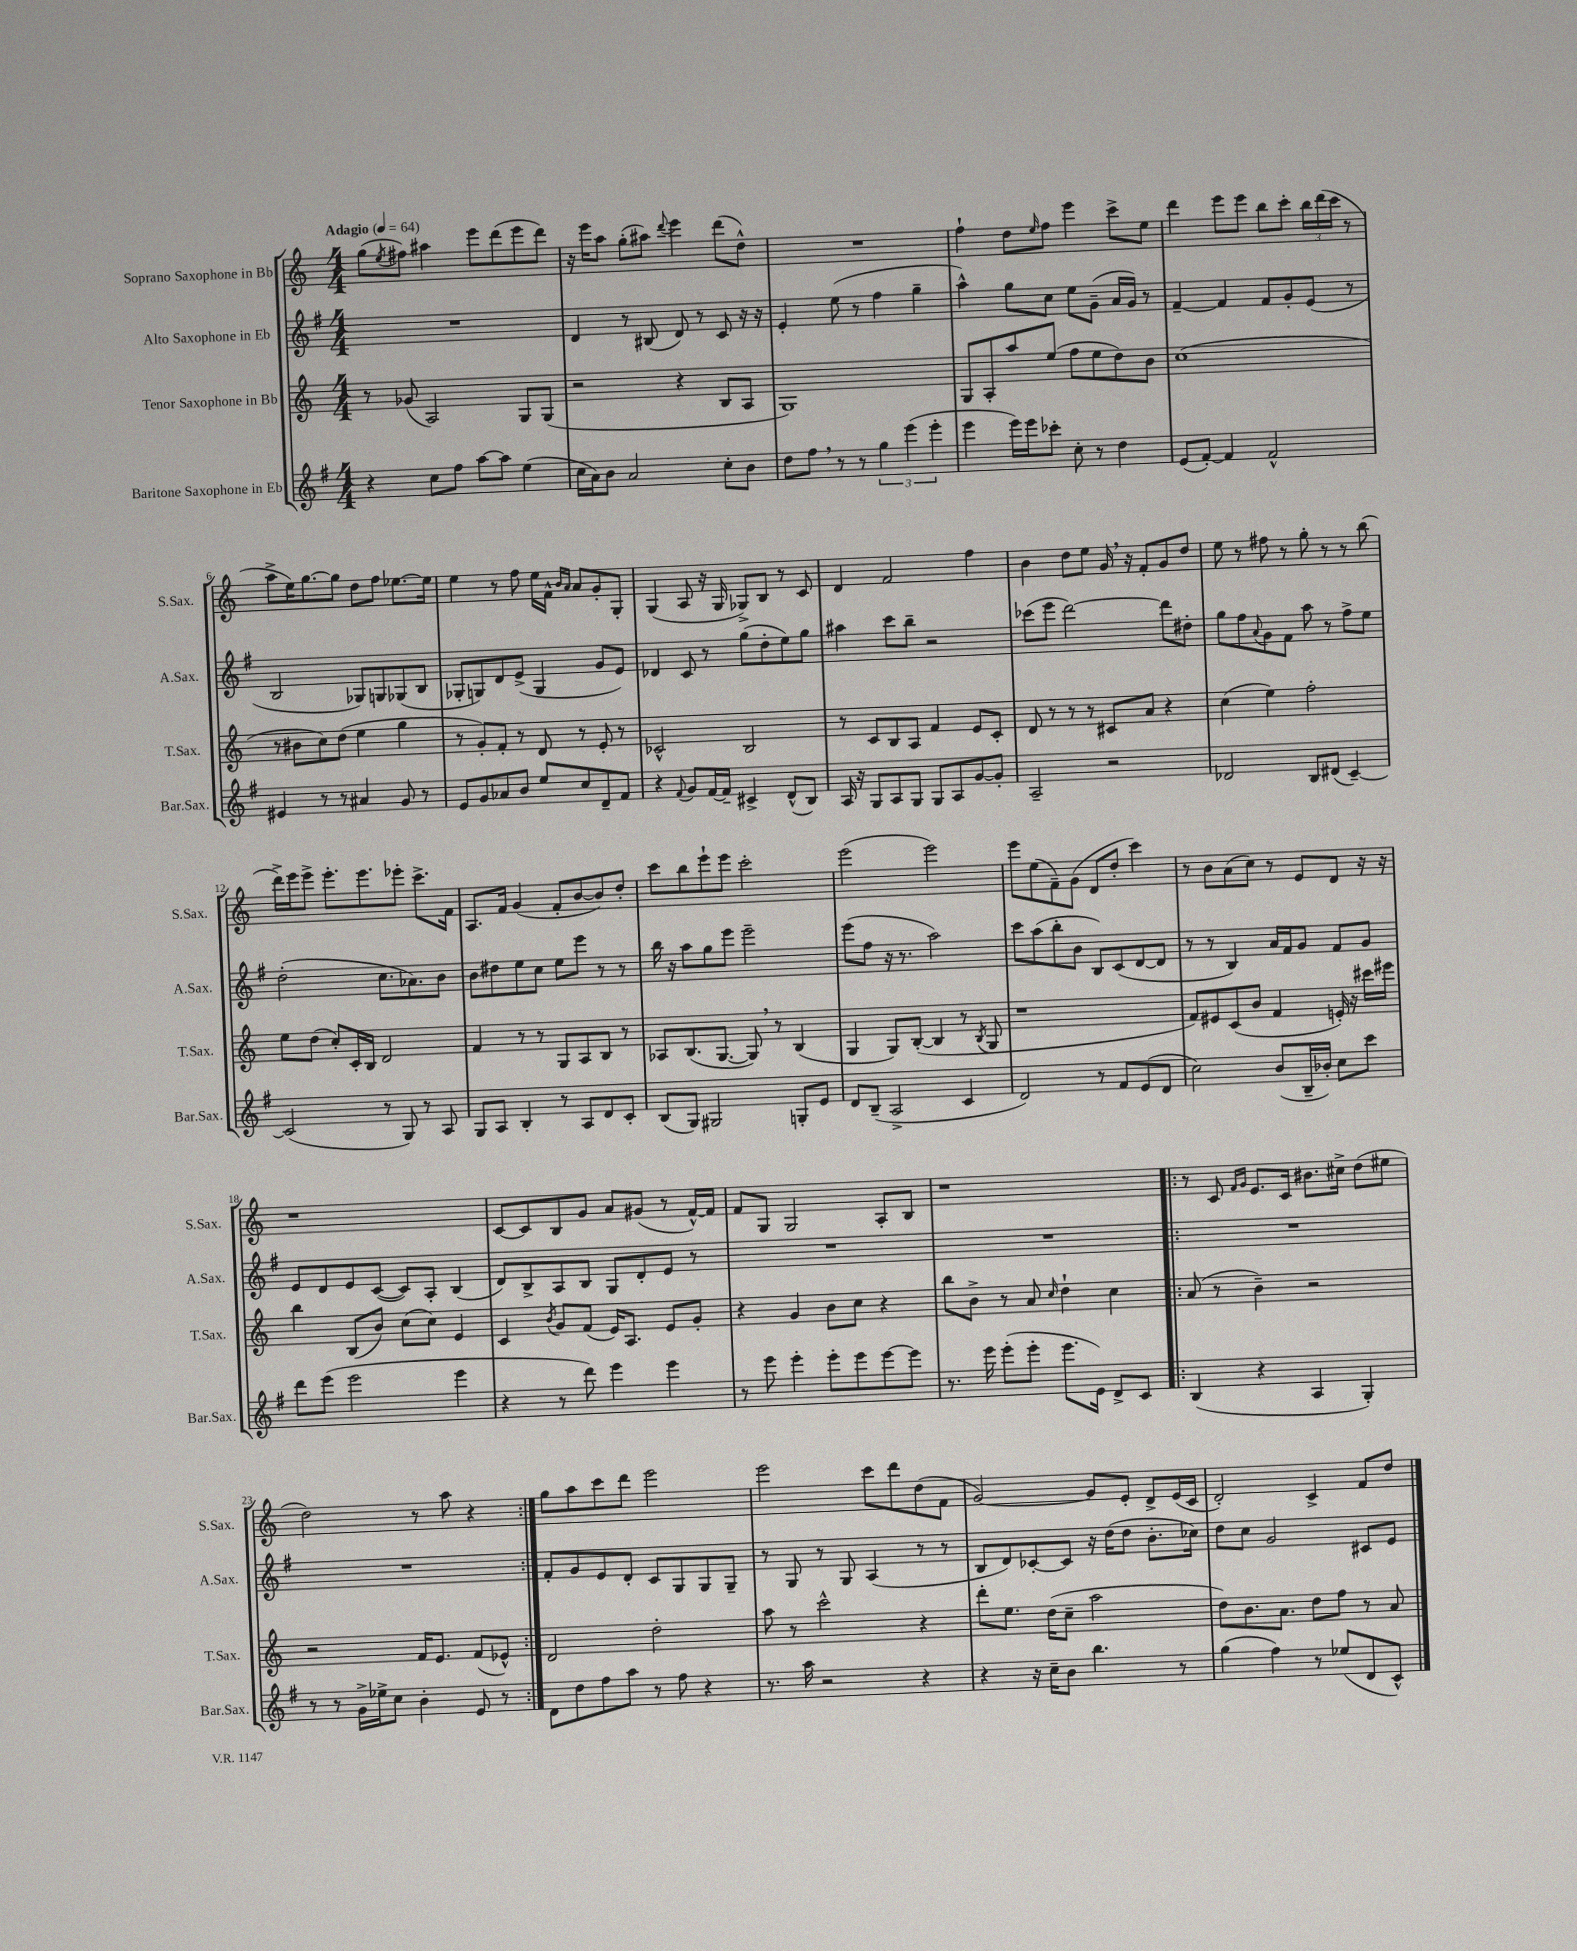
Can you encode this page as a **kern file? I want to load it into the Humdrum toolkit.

**kern	**kern	**kern	**kern
*staff4	*staff3	*staff2	*staff1
*clefG2	*clefG2	*clefG2	*clefG2
*k[f#]	*k[]	*k[f#]	*k[]
*M4/4	*M4/4	*M4/4	*M4/4
*MM64	*MM64	*MM64	*MM64
4r	8r	1r	(8gg
.	.	.	8qee
.	(8g-	.	8ff#)
8cc	2A)	.	4aa#
8ff#	.	.	.
[8aa	.	.	8eee
8aa]	.	.	(8ddd
(4ee	8G	.	8eee
.	(8G	.	8ddd)
=	=	=	=
16cc	2r	4d	16r
16a)	.	.	16eee
8b	.	.	8aa
2a	.	8r	(8gg'
.	.	(8B#	8aa#)
.	.	.	8qqddd
.	4r	8d)	4eee
.	.	8r	.
8cc'	8B	8c	(8ddd
8b	8A	16r	8dd^^)
.	.	16r	.
=	=	=	=
8dd	1G)	4e'	1r
8ff#	.	.	.
8r	.	(8ee	.
8r	.	8r	.
6gg	.	4ff#	.
(6eee	.	.	.
.	.	4gg~	.
6eee'	.	.	.
=	=	=	=
4eee	8G	4aa^^)	4ff`
.	8A'	.	.
16eee)	8aa	8gg	8dd
16eee	.	.	.
.	.	.	16qqee
8ccc-'	(8ee	8cc	8ff
8cc'	8ff	8ee	4eee
8r	8ee	(8g~	.
4dd	8dd)	16a	8ccc^
.	.	16g)	.
.	8b	8r	8ee
=	=	=	=
(8e	(1cc	[4f#~	4ddd
[8f#')	.	.	.
4f#]	.	4f#]	8eee
.	.	.	8eee
2f#^^	.	8f#	8bb
.	.	8g'	8ccc'
.	.	(8e	24bb
.	.	.	(24ddd
.	.	.	24ccc
.	.	8r	8r
=	=	=	=
4e#	8r	2B	8aa^
.	8b#	.	16ee)
.	.	.	[8.gg
8r	8cc)	.	.
8r	(8dd	.	8gg]
4a#	4ee	8G-)	8dd
.	.	8G	8ff
8g	4gg	(8G-	[8.ee-
8r	.	8B	.
.	.	.	16ee-]
=	=	=	=
8e	8r	8G-'	4ee
8g	8g')	8G)	.
8a-	8f'	8d	8r
8b	8r	(8e^	8ff
8ee	8d	4G	16ee
.	.	.	16f^^
.	.	.	16qqb
.	.	.	16qqa
8cc	8r	.	8a
8d~	8e'	8g	8g'
8f#	8r	8e)	8G'
=	=	=	=
4r	2c-^^	4d-	(4G
8qqf#	.	.	.
8g	.	8c	8A
[16f#	.	8r	16r
16f#~]	.	.	16G
4c#^	2B	(8gg	8G-^)
.	.	8dd'	8B
(8d^^	.	8ee)	8r
8B)	.	8gg	8c
=	=	=	=
16A	8r	4aa#	4d
16r	.	.	.
8G	8c	.	.
8A	8B	8ccc	2f
8G	8A	8bb~	.
8G	4f	2r	.
8A	.	.	.
[8g	8e	.	4ff
8g']	8c'	.	.
=	=	=	=
2A~	8d	(8ccc-	4b
.	8r	8eee	.
.	8r	[2ddd)	8dd
.	8r	.	8ee
2r	8c#	.	16g
.	.	.	16r
.	8a	.	8f'
.	4r	8ddd]	8g
.	.	8dd#'	8dd
=	=	=	=
2d-	(4cc	8gg	8ee
.	.	8ff#	8r
.	.	8qqa	.
.	4ee)	8g	8ff#
.	.	8f#	8r
8B	2ff'	8aa	8gg'
(8d#	.	8r	8r
[4c~)	.	8ff#^	8r
.	.	8ee	(8bb
=	=	=	=
(2c]	8ee	(2dd'	16ddd^)
.	.	.	16eee
.	(8dd	.	8eee^
.	8cc')	.	8.eee'
.	16c'	.	.
.	16B	.	8.eee
8r	2d	8.cc	.
8G)	.	.	8eee-'
.	.	8.a-)	.
8r	.	.	8.ccc^
8A	.	8b	.
.	.	.	16f
=	=	=	=
8G	4f	8b	8.A
8A	.	8dd#	.
.	.	.	16f
4B'	8r	8ee	(4g
.	8r	8cc	.
8r	8G	8ee	8f'
8A	8A	8eee	[8b
8d	8B	8r	8b])
8c'	8r	8r	8dd'
=	=	=	=
(8B	8A-	16bb	8ccc
.	.	16r	.
8G)	(8.B	8aa	8bb
2G#	.	8gg	8eee`
.	[8.G	.	.
.	.	8eee	8eee
.	8G])	2eee~	2ccc'
.	8r	.	.
8G'	(4B	.	.
8e	.	.	.
=	=	=	=
8d	4G	(8eee	(2eee
(8B~	.	8ff#	.
2A^	8G)	16r	.
.	.	8.r	.
.	([8B'	.	.
.	4B]	2aa)	2eee)
4c	8r	.	.
.	8qB	.	.
.	8G	.	.
=	=	=	=
2d)	1r	8ccc	8eee
.	.	(8aa	(8ee
.	.	8bb'	8f~)
.	.	8b	(8g
8r	.	8B)	8d
8f#	.	(8c	8dd'
(8e	.	[8d	4ccc)
8d	.	8d]	.
=	=	=	=
2cc)	8f)	8r	8r
.	8e#	8r	8b
.	(8c	4B)	(8a
.	8b	.	8cc)
(8b	4f	16a	8r
.	.	16f#	.
16B~	.	8g	8e
16b-')	.	.	.
8cc	16e')	8f#	8d
.	16r	.	.
8ccc	16ccc#	8g	16r
.	16eee#	.	16r
=	=	=	=
8ddd	4bb	8e	1r
(8eee	.	8d	.
2eee	(8B	8e	.
.	8b)	([8c	.
.	(8cc	8c])	.
.	8cc)	8A'	.
4eee	4e	(4B	.
=	=	=	=
4r	4c	8d)	[8c
.	.	8B^	8c]
.	8qb	.	.
8r	8g	8A	8B
8ddd)	(8f	8B	8g
4eee	16e)	8G	8a
.	8.A	.	.
.	.	8d'	(8g#
4eee	8e	8e	8r
.	8g'	8r	[16f^^)
.	.	.	16f]
=	=	=	=
8r	4r	1r	8f
8eee	.	.	8G
4eee'	4g	.	2G
8eee'	8b	.	.
8eee	8cc	.	.
[8eee	4r	.	8A'
8eee]	.	.	8B
=	=	=	=
8.r	8bb	1r	1r
.	8b^	.	.
16eee	.	.	.
(8eee'	8r	.	.
8eee'	8a	.	.
.	16qqcc	.	.
8.eee	4dd`	.	.
16e)	.	.	.
8d^	4cc	.	.
8c	.	.	.
=!|:	=!|:	=!|:	=!|:
(4B	(8a	1r	8r
.	8r	.	8c
.	.	.	16qqf
.	.	.	16qqg
4r	4b~)	.	8.e
.	.	.	16c
4A	2r	.	8.b#
.	.	.	16cc#^
4G')	.	.	(8dd
.	.	.	8ee#
=	=	=	=
8r	2r	1r	2dd)
8r	.	.	.
16g^	.	.	.
16ee-^	.	.	.
8cc	.	.	.
4b'	16f	.	8r
.	8.e	.	.
.	.	.	8aa
8e	(8f	.	4r
8r	8e-^^)	.	.
=:|!	=:|!	=:|!	=:|!
8d	2d	8f#'	8gg
8dd	.	8g	8aa
8ff#	.	8e	8ccc
8aa	.	8d'	8ddd
8r	2dd'	8c	2eee
8ff#	.	8G	.
4r	.	8G	.
.	.	8G~	.
=	=	=	=
8.r	8aa	8r	2eee
.	8r	8G	.
16aa	.	.	.
2r	2ccc^^	8r	.
.	.	8G	.
.	.	(4A	8ccc
.	.	.	8ddd
4r	4r	8r	(8dd
.	.	8r	8f
=	=	=	=
4r	8ddd'	8B	[2g)
.	8.ee	8d)	.
16r	.	[8c-'	.
16cc~	(16dd	.	.
8b	8cc~	8c-]	.
4.bb	2aa	16r	8g]
.	.	(16dd	.
.	.	8dd	8e'
.	.	8.b'	8d^
8r	.	.	(16e
.	.	16cc-)	16c
=	=	=	=
(4gg	8dd)	8dd	2d')
.	8.b	8cc	.
4ff#)	.	2g	.
.	8.a	.	.
8r	8dd	.	4c^
(8ee-	8ff	.	.
8d	8r	8c#	8f
8c^^)	8a	8e	8dd
==	==	==	==
*-	*-	*-	*-
